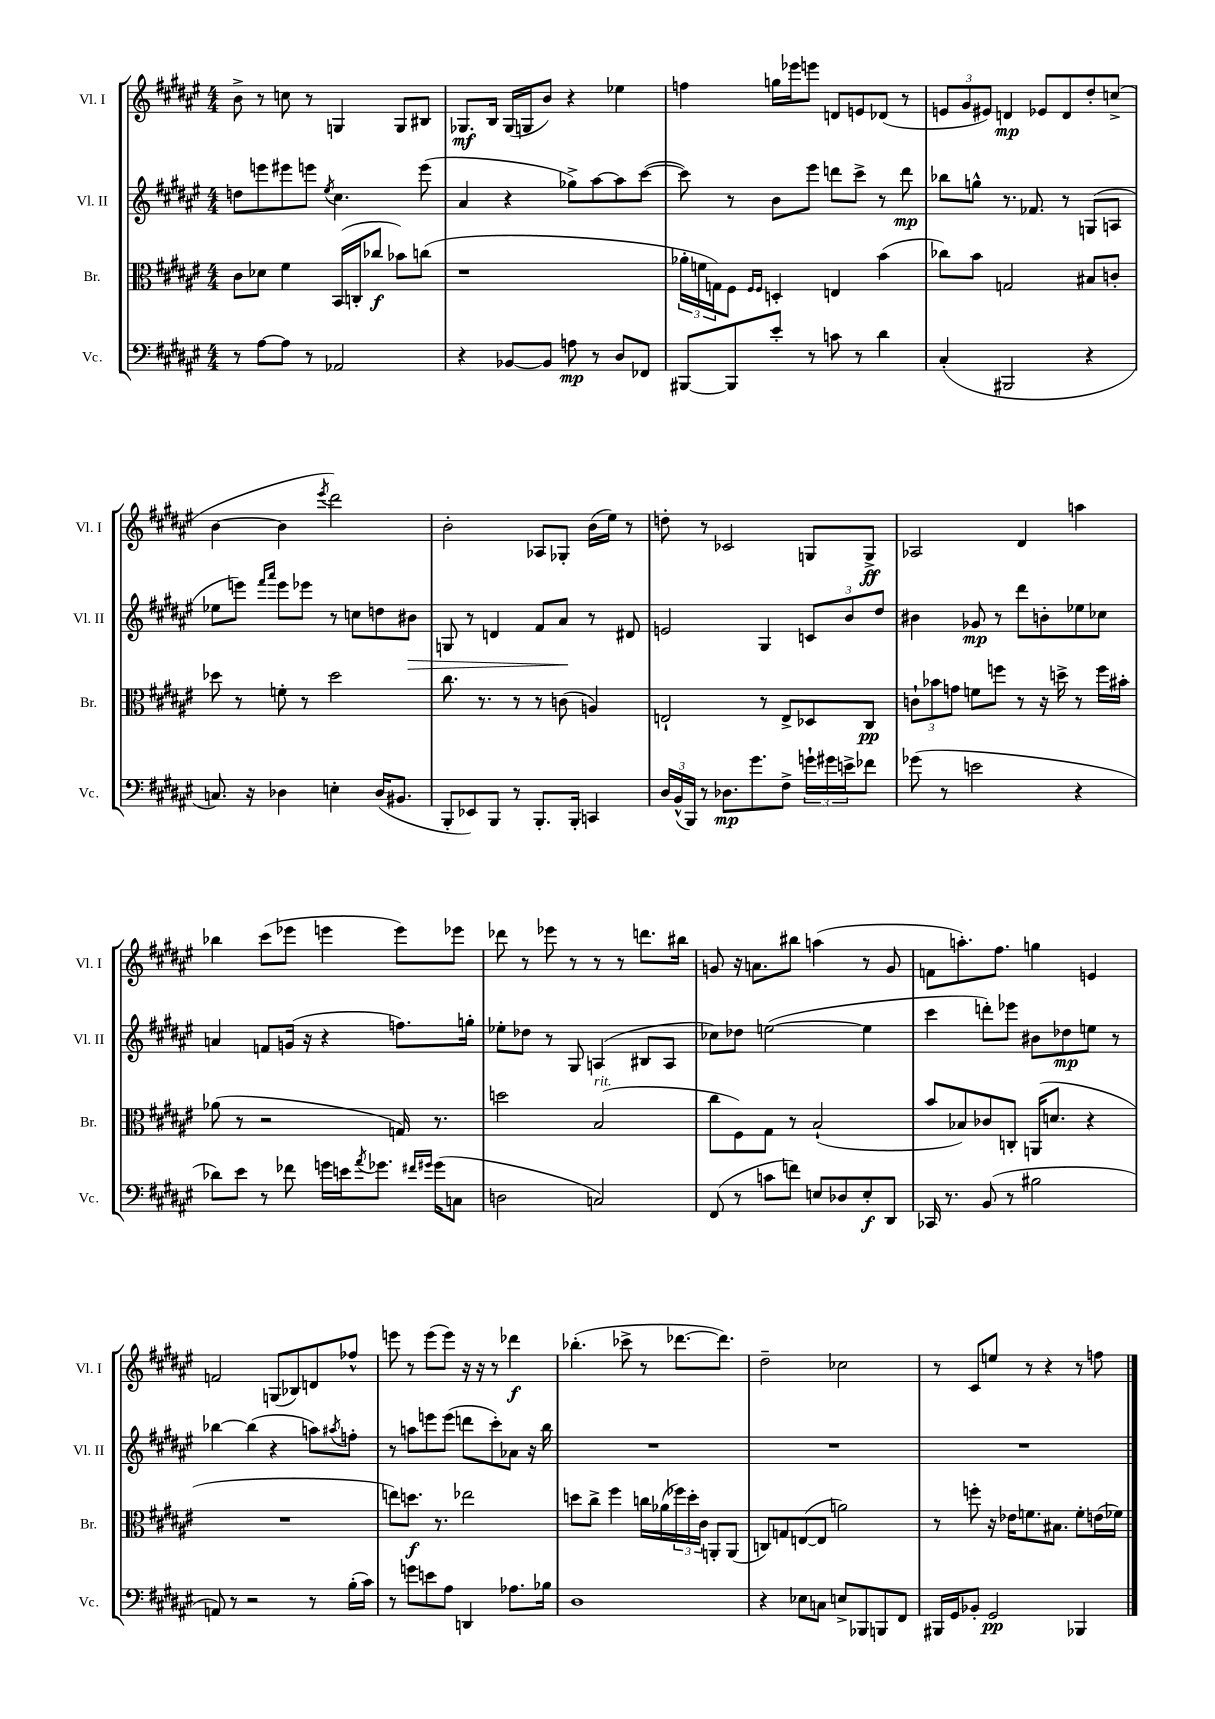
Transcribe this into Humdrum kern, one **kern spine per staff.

**kern	**kern	**kern	**kern
*staff4	*staff3	*staff2	*staff1
*clefF4	*clefC3	*clefG2	*clefG2
*k[f#c#g#d#a#e#]	*k[f#c#g#d#a#e#]	*k[f#c#g#d#a#e#]	*k[f#c#g#d#a#e#]
*M4/4	*M4/4	*M4/4	*M4/4
8r	8c#	8dd	8b^
[8A#	8d-	8eee	8r
8A#]	4f#	8eee#	8cc
8r	.	8eee	8r
.	.	8qee#	.
2AA-	(16BB	4.cc#	4G
.	16C'	.	.
.	8cc-	.	.
.	8b-)	.	8G
.	(8cc	(8eee	8B#
=	=	=	=
4r	1r	4a#	8.G-
.	.	.	16B
[8BB-	.	4r	(16G-
.	.	.	16G
8BB-]	.	.	8b)
8A	.	8gg-^)	4r
8r	.	[8aa#	.
8D#	.	8aa#]	4ee-
8FF-	.	([8ccc#	.
=	=	=	=
[8BBB#	24a-'	8ccc#])	4ff
.	24f	.	.
.	24G)	.	.
8BBB#]	8F#	8r	.
.	16qqF#	.	.
.	16qqF#	.	.
8e#'	4D'	8b	16gg
.	.	.	16eee-
8r	.	8eee#	8eee
8c	4E	8ddd	8d
8r	.	8ccc#^	8e
4d#	(4b	8r	(8d-
.	.	8ddd	8r
=	=	=	=
(4C#'	8cc-)	8bb-	12e
.	.	.	12g#
.	8b	8gg^^	.
.	.	.	12e#)
2BBB#	2G	8.r	4d
.	.	8.f-	.
.	.	.	8e-
.	.	8r	8d
4r	8B#	(8G	8dd#'
.	8c'	8A	(8cc^
=	=	=	=
8.C)	8dd-	8ee-	[4b
.	8r	8eee)	.
16r	.	.	.
.	.	16qqfff#	.
.	.	16qqaaa#	.
4D-	8f'	8eee	4b]
.	8r	8eee-	.
.	.	.	8qeee#
4E'	2dd-	8r	2ddd#)
.	.	8cc	.
(16D-	.	8dd	.
8.BB#	.	.	.
.	.	8b#	.
=	=	=	=
8BBB'	8.cc#	8G	2b'
8EE-)	.	8r	.
.	8.r	.	.
8BBB	.	4d	.
8r	8r	.	.
8.BBB'	8r	8f#	8A-
.	(8c	8a#	8G-'
16BBB'	.	.	.
4CC	4A)	8r	(16b
.	.	.	16ee#)
.	.	8d#	8r
=	=	=	=
24D#	2E`	2e	8dd'
(24BB^^	.	.	.
24BBB)	.	.	.
8r	.	.	8r
8.D-	.	.	2c-
8.g#	.	.	.
.	8r	4G#	.
8F#^	8E^	.	.
24g`	8D-	12c	8G
24g#	.	.	.
24e^	.	12b	.
8f-	8C#	.	8G^
.	.	12dd#	.
=	=	=	=
(8g-	12c`	4b#	2A-
.	12b-	.	.
8r	.	.	.
.	12g	.	.
2e	8f	8g-	.
.	8ff	8r	.
.	8r	8ddd#	4d#
.	16r	8b'	.
.	16dd^	.	.
4r	8r	8ee-	4aa
.	16ff	8cc-	.
.	16b#'	.	.
=	=	=	=
8d-)	(8a-	4a	4bb-
8e#	8r	.	.
8r	2r	8f	(8ccc#
8f-	.	(16g	8eee-
.	.	16r	.
16g	.	4r	4eee
16e	.	.	.
8qa#	.	.	.
8.g-	.	.	.
.	16G)	8.ff)	8eee)
16qqf#	.	.	.
16qqg#	.	.	.
(16g#	8.r	.	.
8C	.	.	8eee-
.	.	16gg'	.
=	=	=	=
2D	2dd	8ee-'	8ddd-
.	.	8dd-	8r
.	.	8r	8eee-
.	.	8G#	8r
2C)	(2B	(4A	8r
.	.	.	8r
.	.	8B#	8.ddd
.	.	8A	.
.	.	.	16bb#
=	=	=	=
(8FF#	8cc#	8cc-)	8g
8r	8F#)	8dd-	16r
.	.	.	8.a
8c	8G#	([2ee	.
8f)	8r	.	8bb#
8E	(2B`	.	(4aa
8D-	.	.	.
8E'	.	4ee]	8r
8DD#	.	.	8g
=	=	=	=
16CC-	8b	4ccc#	8f
8.r	.	.	.
.	8B-)	.	8.aa')
(8BB	8c-	8ddd')	.
.	.	.	8.ff#
8r	8C'	8eee-	.
2B#	(16AA	8b#	4gg
.	8.d	.	.
.	.	8dd-	.
.	4r	8ee	4e
.	.	8r	.
=	=	=	=
8AA)	1r	[4bb-	2f
8r	.	.	.
2r	.	(4bb-]	.
.	.	4r	(8G
.	.	.	8B-)
8r	.	8aa)	8d
.	.	8qaa#	.
(16B'	.	8ff'	8ff-^^
16c#)	.	.	.
=	=	=	=
8r	8ee)	8r	8eee
8g	8.dd	8aa	8r
8e	.	8eee	(8eee
.	8.r	.	.
8A#	.	(8eee	8eee)
4DD	2ee-	8ddd	16r
.	.	.	16r
.	.	8ccc#')	8r
8.A-	.	8a-	4ddd-
.	.	16r	.
16B-	.	16bb	.
=	=	=	=
1D#	8dd	1r	(4.bb-'
.	8cc#^	.	.
.	4ff#	.	.
.	.	.	8ccc-^
.	16cc	.	8r
.	(16a-	.	.
.	24ff-)	.	[8.ddd-
.	24dd'	.	.
.	24c#	.	.
.	8AA'	.	.
.	.	.	8.ddd-])
.	(8AA	.	.
=	=	=	=
4r	8C)	1r	2dd#~
.	8G	.	.
8E-	([8E	.	.
8C	8E]	.	.
8E^	2a)	.	2cc-
8BBB-	.	.	.
8BBB	.	.	.
8FF#	.	.	.
=	=	=	=
16BBB#	8r	1r	8r
16GG#	.	.	.
8BB-'	8ff'	.	8c#
2GG#	16r	.	8ee
.	16e-	.	.
.	8.f	.	8r
.	.	.	4r
.	8.B#	.	.
4BBB-	8f'	.	8r
.	(16e	.	8ff
.	16f-)	.	.
==	==	==	==
*-	*-	*-	*-
